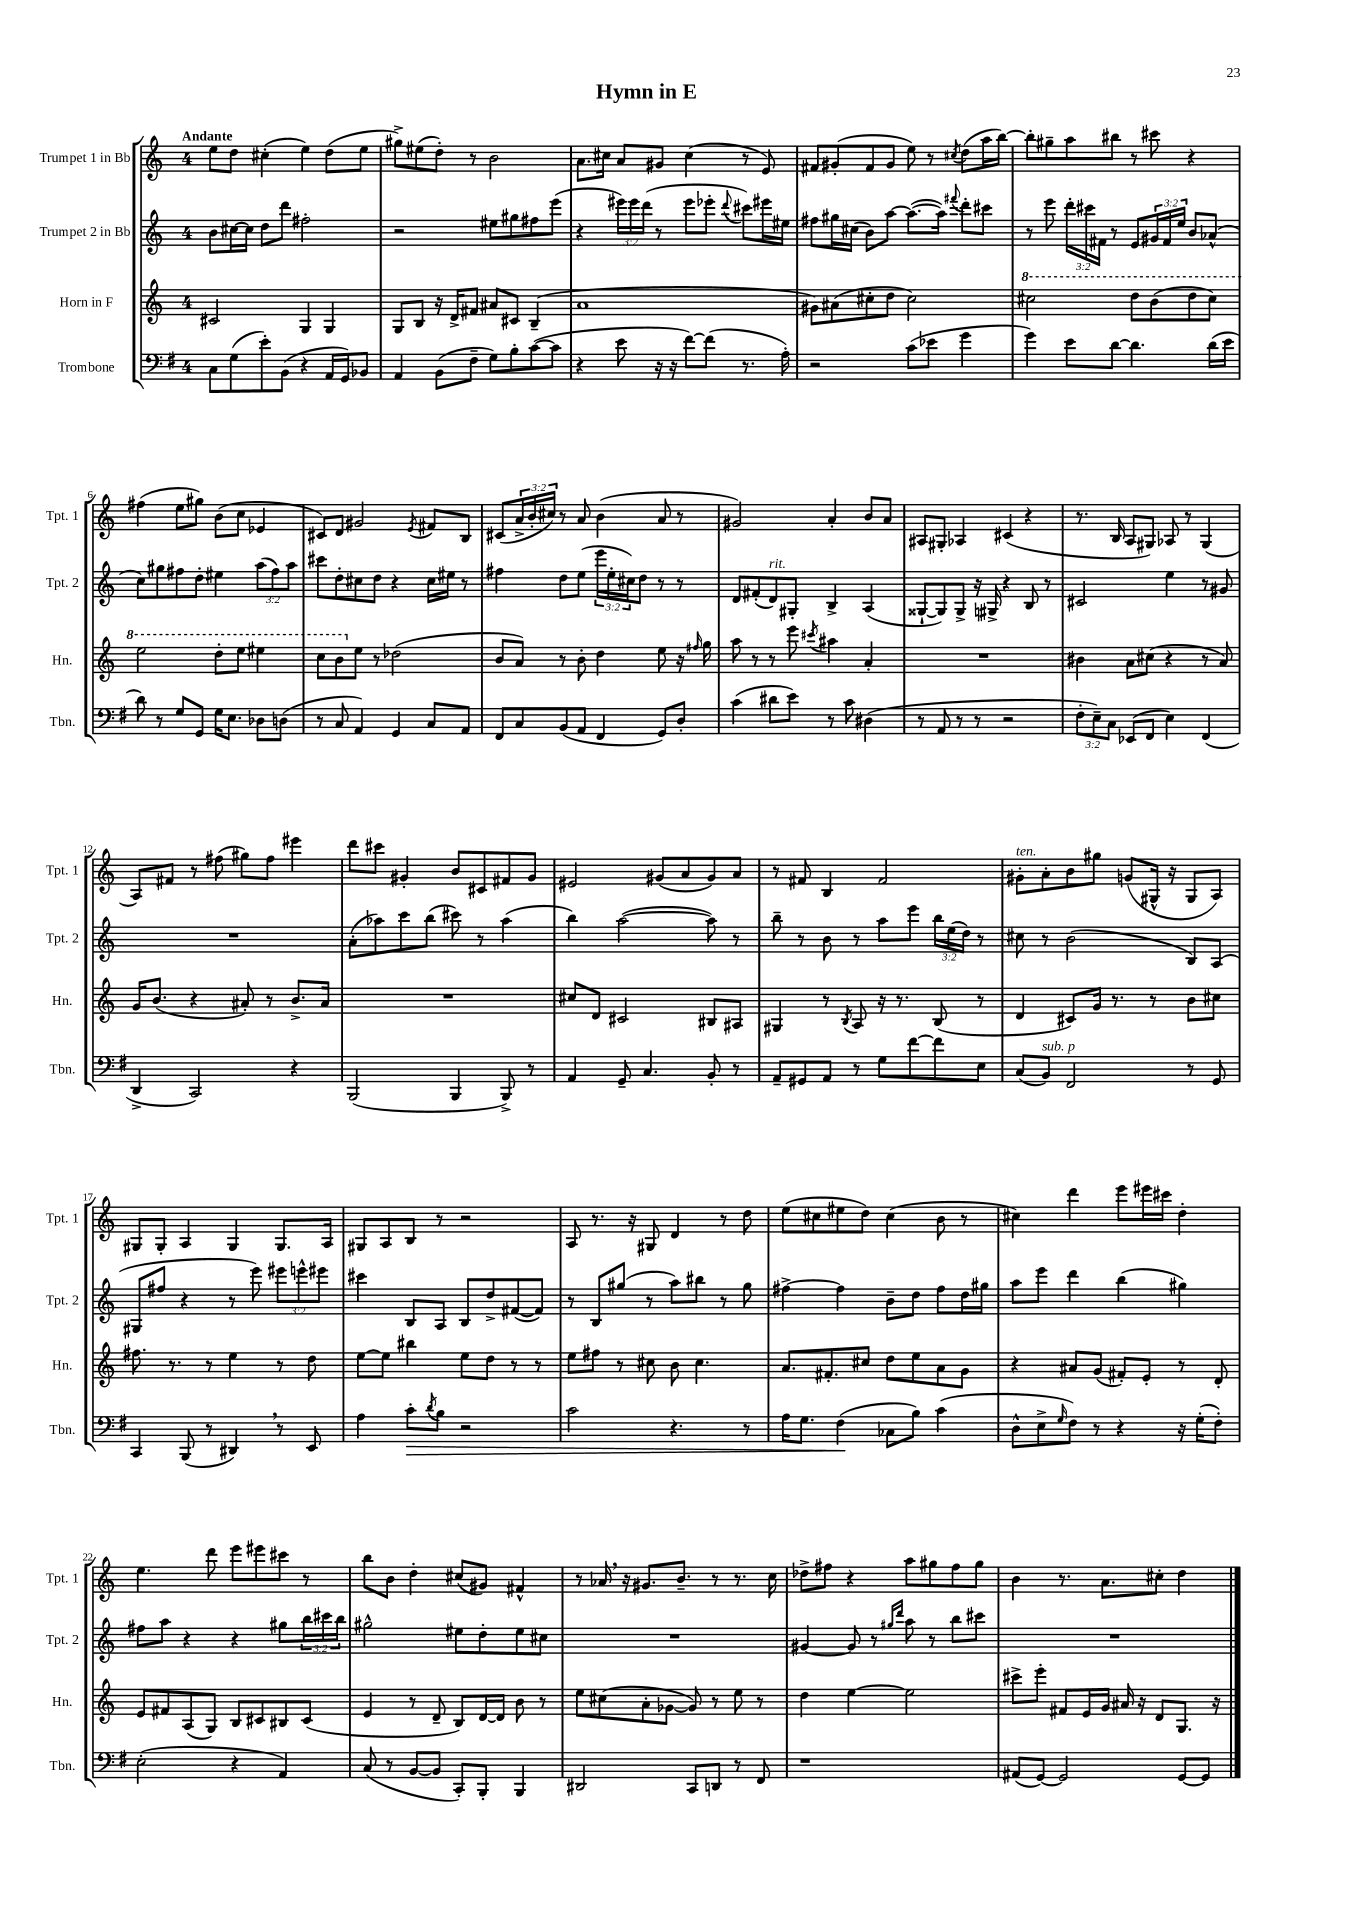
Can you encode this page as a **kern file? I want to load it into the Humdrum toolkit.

**kern	**kern	**kern	**kern
*staff4	*staff3	*staff2	*staff1
*clefF4	*clefG2	*clefG2	*clefG2
*k[f#]	*k[]	*k[]	*k[]
*M4/4	*M4/4	*M4/4	*M4/4
8C\L	2c#/	8b\L	8ee\L
(8G\	.	[16cc#\L	8dd\J
.	.	16cc#\]JJ	.
8e'\)	.	8dd\L	(4cc#'\
(8BB\J	.	8ddd\J	.
4r	4G/	2ff#'\	4ee\)
16AA/LL	4G/	.	(8dd\L
16GG/J)	.	.	.
8BB-/J	.	.	8ee\J
=	=	=	=
4AA/	8G/L	2r	8gg#^\L)
.	8B/J	.	(8ee#\
(8BB\L	16r	.	8dd'\J)
.	16d^/LK	.	.
8F#~\J	8f#/J	.	8r
8G\L)	8a#/L	8ee#\L	2b\
8B'\	8c#/J	8gg#\	.
([8c\	(4B~/	8ff#\	.
8c\]J	.	(8eee\J	.
=	=	=	=
4r	1a	4r	8.a\L
.	.	.	16cc#\Jk
8e\	.	24eee#\LL)	8a/L
.	.	24eee#\	.
.	.	(24ddd\JJ	.
16r	.	8r	8g#/J
16r	.	.	.
[8f#\L)	.	8eee#\L	(4cc#\
(8f#\]J	.	8eee-'\J	.
.	.	8qqddd/	.
8.r	.	8ccc#\L)	8r
.	.	16eee#\L	8e/)
16A'\)	.	16ee#\JJ	.
=	=	=	=
2r	8g#\L)	8ff#\L	8f#/L
.	(8a#\	16gg#\L	(8g#'/
.	.	(16cc#\JJ	.
.	8cc#'\	8b\L)	8f#/
.	8dd\J	[8aa\J	8g#/J
(8c\L	2cc#\)	(8.aa\_L	8ee\)
8e-\J	.	.	8r
.	.	16aa\]Jk)	.
.	.	8qqfff#/	8qcc#/
4g\	.	8ddd'\L	(8dd\L
.	.	8ccc#\J	16aa\L
.	.	.	[16bb\JJ)
=	=	=	=
4g\)	2ccc#\	8r	8bb'\]L
.	.	8eee\	8gg#~\
8e\L	.	24ddd'\LL	8aa\
.	.	24ccc#\	.
.	.	24f#\JJ	.
[8d\J	.	8r	8bb#\J
4.d\]	8ddd\L	8e/L	8r
.	(8bb\	24g#/L	8ccc#\
.	.	24f#/	.
.	.	24ee/JJ	.
.	8ddd\	8b/L	4r
(16d\LL	8ccc#\J)	(8a-^^/J	.
16e\JJ	.	.	.
=	=	=	=
8d\)	2eee\	8cc\L)	(4ff#\
8r	.	8gg#\	.
8G/L	.	8ff#\	8ee\L
8GG/J	.	8dd'\J	8gg#\J)
16G\LK	8ddd'\L	4ee#\	(8b\L
8.E\J	.	.	.
.	8eee\J	.	8cc\J
8D-\L	4eee#\	(12aa\L	4e-/
.	.	12ff#\)	.
(8D\J	.	.	.
.	.	12aa\J	.
=	=	=	=
8r	8ccc\L	8ccc#\L	8c#/L)
8C/	8bb\	8dd'\	8d/J
4AA/)	8ee\J	8cc#\	2g#/
.	8r	8dd\J	.
4GG/	(2dd-\	4r	.
.	.	.	8qe/
8C/L	.	16cc#\LL	8f#/L
.	.	16ee#\JJ	.
8AA/J	.	8r	8B/J
=	=	=	=
8FF#/L	8b/L	4ff#\	(8c#/L
8C/	8a/J)	.	24a^/L
.	.	.	24b'/
.	.	.	24cc#/JJ)
(8BB/	8r	8dd\L	8r
8AA/J	8b'\	(8ee\J	8a/
4FF#/	4dd\	24eee\LL	(4b\
.	.	24ee'\	.
.	.	24cc#\J)	.
.	.	8dd\J	.
8GG/L)	8ee\	8r	8a/
8D'/J	16r	8r	8r
.	16qqff#/	.	.
.	16gg\	.	.
=	=	=	=
(4c\	8aa\	8d/L	2g#/)
.	8r	(8f#'/	.
8d#\L	8r	8d/)	.
8e\J)	8eee\	8G#'/J	.
.	8qccc#/	.	.
8r	4aa#\	4B^/	4a'/
8c\	.	.	.
(4D#\	4a'/	(4A/	8b/L
.	.	.	8a/J
=	=	=	=
8r	1r	[8G##`/L	8A#/L
8AA/	.	8G##/])	8G#'/J
8r	.	8G##^/J	4A-/
8r	.	16r	.
.	.	16G#^/	.
2r	.	4r	(4c#/
.	.	8B/	4r
.	.	8r	.
=	=	=	=
12F#'\L	4b#\	2c#/	8.r
12E~\)	.	.	.
12C\J	.	.	.
.	.	.	16B/
(8EE-/L	8a\L	.	8A/L
8FF#/J	(8cc#\J	.	8G#/J)
4E\)	4r	4ee\	8A-/
.	.	.	8r
(4FF#/	8r	8r	(4G#/
.	8a/)	8g#/	.
=	=	=	=
4DD^/	16g/LK	1r	8A/L)
.	(8.b/J	.	.
.	.	.	8f#/J
2CC/)	4r	.	8r
.	.	.	(8ff#\
.	8a#'/)	.	8gg#\L)
.	8r	.	8ff#\J
4r	8.b^/L	.	4eee#\
.	16a#/Jk	.	.
=	=	=	=
(2BBB/	1r	(8a'\L	8ddd\L
.	.	8aa-\)	8ccc#\J
.	.	8ccc\	4g#'/
.	.	(8bb\J	.
4BBB/	.	8ccc#\)	8b/L
.	.	8r	8c#/
8BBB^/)	.	(4aa-\	8f#/
8r	.	.	8g#/J
=	=	=	=
4AA/	8cc#/L	4bb\)	2e#/
.	8d/J	.	.
8GG~/	2c#/	([2aa\	.
4.C/	.	.	.
.	.	.	(8g#/L
.	.	.	8a/
8BB'/	8B#/L	8aa\])	8g#/)
8r	8A#/J	8r	8a/J
=	=	=	=
8AA~/L	4G#/	8bb~\	8r
8GG#/	.	8r	8f#/
8AA/J	8r	8b\	4B/
.	8qB/	.	.
8r	8A/	8r	.
8G\L	16r	8aa\L	2f#/
.	8.r	.	.
[8f#\	.	8eee\J	.
8f#\]	(8B/	24bb\LL	.
.	.	(24ee\	.
.	.	24dd\JJ)	.
8E\J	8r	8r	.
=	=	=	=
(8C/L	4d/	8cc#\	8g#'\L
8BB/J)	.	8r	8a'\
2FF#/	8c#/L)	(2b\	8b\
.	16g/Jk	.	8gg#\J
.	8.r	.	.
.	.	.	(8g/L
.	8r	.	16G#^^/Jk
.	.	.	16r
8r	8b\L	8B/L)	8G#/L
8GG/	8cc#\J	(8A/J	8A/J)
=	=	=	=
4CC/	8.ff#\	8G#/L	8G#/L
.	.	8ff#/J	8G#'/J
.	8.r	.	.
(8BBB/	.	4r	4A/
8r	8r	.	.
4DD#/)	4ee\	8r	4G#/
.	.	8eee\)	.
8r	8r	12eee#\L	8.G#/L
.	.	12eee^^\	.
8EE/	8dd\	.	.
.	.	12eee#\J	.
.	.	.	16A/Jk
=	=	=	=
4A\	[8ee\L	4ccc#\	8G#/L
.	8ee\]J	.	8A/
8c'\L	4bb#\	8B/L	8B/J
8qd/	.	.	.
8B\J	.	8A/J	8r
2r	8ee\L	8B/L	2r
.	8dd\J	8dd^/	.
.	8r	([8f#/	.
.	8r	8f#/]J)	.
=	=	=	=
2c\	8ee\L	8r	8A/
.	8ff#\J	8B/L	8.r
.	8r	(8gg#/J	.
.	.	.	16r
.	8cc#\	8r	8G#/
4.r	8b\	8aa\L)	4d/
.	4.cc#\	8bb#\J	.
.	.	8r	8r
8r	.	8gg#\	8dd\
=	=	=	=
16A\LK	8.a/L	[4ff#^\	(8ee\L
8.G\J	.	.	.
.	.	.	8cc#\
.	8.f#'/	.	.
(4F#\	.	4ff#\]	8ee#\
.	8cc#/J	.	8dd\J)
8C-\L	8dd\L	8b~\L	(4cc#\
8B\J)	8ee\	8dd\J	.
(4c\	8a\	8ff#\L	8b\
.	8g\J	16dd\L	8r
.	.	16gg#\JJ	.
=	=	=	=
8D^^\L	4r	8aa\L	4cc#\)
8E^\	.	8eee\J	.
16qqG/	.	.	.
8F#\J)	8a#/L	4ddd\	4ddd\
8r	(8g/J	.	.
4r	8f#'/L)	(4bb\	8eee\L
.	8e'/J	.	16eee#\L
.	.	.	16ccc#\JJ
16r	8r	4gg#\)	4dd'\
(16G'\LK	.	.	.
8F#'\J)	8d'/	.	.
=	=	=	=
(2E'\	8e/L	8ff#\L	4.ee\
.	8f#/	8aa\J	.
.	(8A/	4r	.
.	8G/J)	.	8ddd\
4r	8B/L	4r	8eee\L
.	8c#/	.	8eee#\
4AA/)	8B#/	8gg#\L	8ccc#\J
.	(8c#/J	24bb\L	8r
.	.	24ccc#\	.
.	.	24bb\JJ	.
=	=	=	=
(8C/	4e/	2gg#^^\	8bb\L
8r	.	.	8b\J
[8BB/L	8r	.	4dd'\
8BB/]J	8d~/	.	.
8CC'/L)	8B/L)	8ee#\L	(8cc#/L
8BBB'/J	[16d/L	8dd'\	8g#/J)
.	16d/]JJ	.	.
4BBB/	8b\	8ee#\	4f#^^/
.	8r	8cc#\J	.
=	=	=	=
2DD#/	8ee\L	1r	8r
.	(8cc#\	.	16a-/
.	.	.	16r
.	8a'\	.	8.g#/L
.	[8g-\J	.	.
.	.	.	8.b~/J
8CC/L	8g-/])	.	.
8DD/J	8r	.	8r
8r	8ee\	.	8.r
8FF#/	8r	.	.
.	.	.	16cc\
=	=	=	=
1r	4dd\	[4g#/	8dd-^\L
.	.	.	8ff#\J
.	[4ee\	8g#/]	4r
.	.	8r	.
.	.	16qqgg#/LL	.
.	.	16qqddd/JJ	.
.	2ee\]	8aa\	8aa\L
.	.	8r	8gg#\
.	.	8bb\L	8ff#\
.	.	8ccc#\J	8gg#\J
=	=	=	=
(8AA#/L	8ccc#^\L	1r	4b\
[8GG/J)	8eee'\J	.	.
2GG/]	8f#/L	.	8.r
.	16e/L	.	.
.	16g/JJ	.	8.a\L
.	16a#/	.	.
.	16r	.	.
.	8d/L	.	8cc#'\J
[8GG/L	8.G/J	.	4dd\
8GG/]J	.	.	.
.	16r	.	.
==	==	==	==
*-	*-	*-	*-
